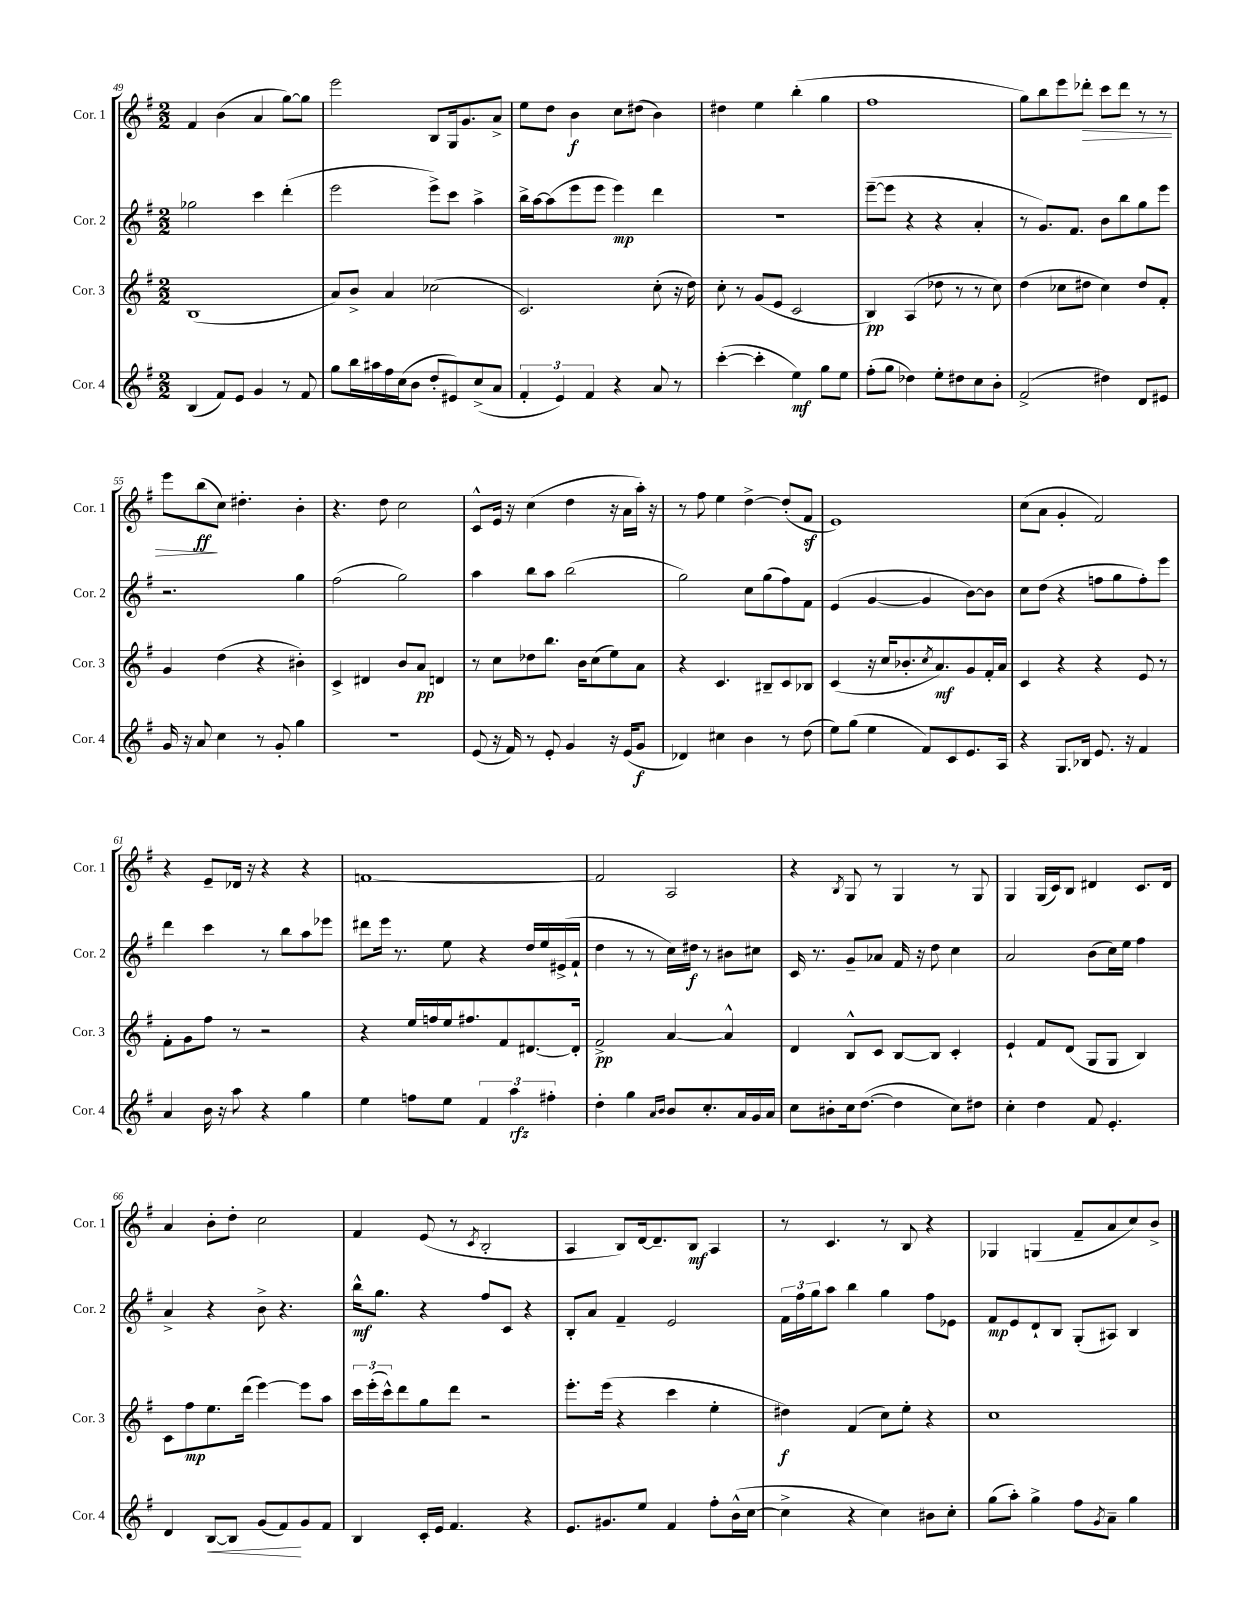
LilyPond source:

<<
\new StaffGroup <<
\new Staff = "s0" \with { instrumentName = "Cor. 1" shortInstrumentName = "Cor. 1" } {
    \clef treble \key g \major \numericTimeSignature \time 2/2
    fis'4 b'4( a'4 g''8~) g''8 |
    e'''2 b8 g16 g'8. a'8-> |
    e''8 d''8 b'4\f c''8 dis''8( b'4) |
    dis''4 e''4 b''4-.( g''4 |
    fis''1 |
    g''8) b''8 e'''8 des'''8-.\> c'''8 des'''8 r8 r8 |
    e'''8 b''8\ff\!( c''8) dis''4.-. b'4-. |
    r4. d''8 c''2 |
    c'8-^ e'16 r16 c''4( d''4 r16 a'16 a''16-.) r16 |
    r8 fis''8 e''4 d''4~-> d''8-.( fis'8\sf |
    e'1) |
    c''8( a'8 g'4-. fis'2) |
    r4 e'8-- des'16 r16 r4 r4 |
    f'1~ |
    f'2 a2 |
    r4 \acciaccatura { b8 } g8 r8 g4 r8 g8 |
    g4 g16( c'16) b8 dis'4 c'8. dis'16 |
    a'4 b'8-. d''8-. c''2 |
    fis'4 e'8( r8 \acciaccatura { c'8 } b2-. |
    a4 b8) d'16~ d'8.-- b8\mf a4 |
    r8 c'4. r8 b8 r4 |
    ges4 g4( fis'8-- a'8 c''8) b'8-> \bar "|." |
}
\new Staff = "s1" \with { instrumentName = "Cor. 2" shortInstrumentName = "Cor. 2" } {
    \clef treble \key g \major \numericTimeSignature \time 2/2
    ges''2 c'''4 d'''4-.( |
    e'''2 e'''8->) c'''8 a''4-> |
    b''16-> a''16~ a''8( e'''8 e'''8 e'''4\mp) d'''4 |
    R1 |
    e'''8~--( e'''8 r4 r4 a'4-. |
    r8 g'8.) fis'8. b'8 b''8 g''8 e'''8 |
    r2. g''4 |
    fis''2( g''2) |
    a''4 b''8 a''8 b''2( |
    g''2) c''8 g''8( fis''8) fis'8 |
    e'4( g'4~ g'4 b'8~) b'8 |
    c''8 d''8( r4 f''8 g''8 f''8-.) e'''8 |
    d'''4 c'''4 r8 b''8 a''8 ees'''8 |
    dis'''8 e'''16 r8. e''8 r4 d''16 e''16 eis'16->( fis'16-! |
    d''4 r8 r8 c''16) dis''16\f r8 bis'8 cis''8 |
    c'16 r8. g'8-- aes'8 fis'16 r16 d''8 c''4 |
    a'2 b'8( c''16) e''16 fis''4 |
    a'4-> r4 b'8-> r4. |
    b''16-^\mf g''8. r4 fis''8 c'8 r4 |
    b8-. a'8 fis'4-- e'2 |
    \tuplet 3/2 { fis'16 fis''16 g''16 } a''8 b''4 g''4 fis''8 ees'8 |
    fis'8\mp e'8 d'8-! b8 g8-.( ais8) b4 \bar "|." |
}
\new Staff = "s2" \with { instrumentName = "Cor. 3" shortInstrumentName = "Cor. 3" } {
    \clef treble \key g \major \numericTimeSignature \time 2/2
    b1( |
    a'8) b'8-> a'4 ces''2( |
    c'2.) c''8-.( r16 d''16) |
    c''8-. r8 g'8( e'8 c'2 |
    b4\pp) a4( des''8 r8 r8 c''8) |
    d''4( ces''8 dis''8 ces''4) dis''8 fis'8-. |
    g'4 d''4( r4 bis'4-.) |
    c'4-> dis'4 b'8 a'8\pp d'4 |
    r8 c''8 des''8 b''8. b'16 c''8( e''8) a'8 |
    r4 c'4. bis8-- c'8 bes8 |
    c'4( r16 c''16 bes'8.-. \acciaccatura { c''8 } a'8.\mf) g'8 fis'16-. a'16 |
    c'4 r4 r4 e'8 r8 |
    fis'8-. g'8 fis''8 r8 r2 |
    r4 e''16 f''16 e''16 fis''8. fis'8 dis'8.~ dis'16-. |
    fis'2->\pp a'4~ a'4-^ |
    d'4 b8-^ c'8 b8~ b8 c'4-. |
    e'4-! fis'8 d'8( g8 g8 b4) |
    c'8 fis''8\mp e''8. d'''16( e'''4~) e'''8 a''8 |
    \tuplet 3/2 { c'''16 e'''16-.( c'''16-^) } d'''8 g''8 d'''8 r2 |
    e'''8.-. e'''16( r4 c'''4 e''4-. |
    dis''4\f) fis'4( c''8) e''8-. r4 |
    c''1 \bar "|." |
}
\new Staff = "s3" \with { instrumentName = "Cor. 4" shortInstrumentName = "Cor. 4" } {
    \clef treble \key g \major \numericTimeSignature \time 2/2
    b4( fis'8) e'8 g'4 r8 fis'8 |
    g''8 b''16 ais''16 fis''16 c''16( b'8 d''8-. eis'8) c''8->( a'8 |
    \tuplet 3/2 { fis'4-. e'4) fis'4 } r4 a'8 r8 |
    c'''4~-.( c'''4-. e''4\mf) g''8 e''8 |
    fis''8-.( g''8 des''4) e''8-. dis''8 c''8 b'8-. |
    fis'2->( dis''4) d'8 eis'8 |
    g'16 r16 a'8 c''4 r8 g'8-. g''4 |
    R1 |
    e'8( r16 fis'16) r8 e'8-. g'4 r16 e'16( g'8\f |
    des'4) cis''4 b'4 r8 d''8( |
    e''8) g''8( e''4 fis'8) c'8 e'8. a16 |
    r4 g8. bes16 e'8. r16 fis'4 |
    a'4 b'16 r16 a''8 r4 g''4 |
    e''4 f''8 e''8 \tuplet 3/2 { fis'4 a''4\rfz fis''4-. } |
    d''4-. g''4 \grace { a'16 b'16 } b'8 c''8.-. a'16 g'16 a'16 |
    c''8 bis'8-. c''16 d''8.~( d''4 c''8) dis''8 |
    c''4-. d''4 fis'8 e'4.-. |
    d'4 b8~\< b8 g'8( fis'8\!) g'8 fis'8 |
    b4 c'16-. e'16 fis'4. r4 |
    e'8. gis'8. e''8 fis'4 fis''8-. b'16-^( c''16~ |
    c''4-> r4 c''4) bis'8 c''8-. |
    g''8( a''8-.) g''4-> fis''8 \acciaccatura { g'8 } a'8-- g''4 \bar "|." |
}
>>
>>
\layout { \context { \Score currentBarNumber = #49 } }
